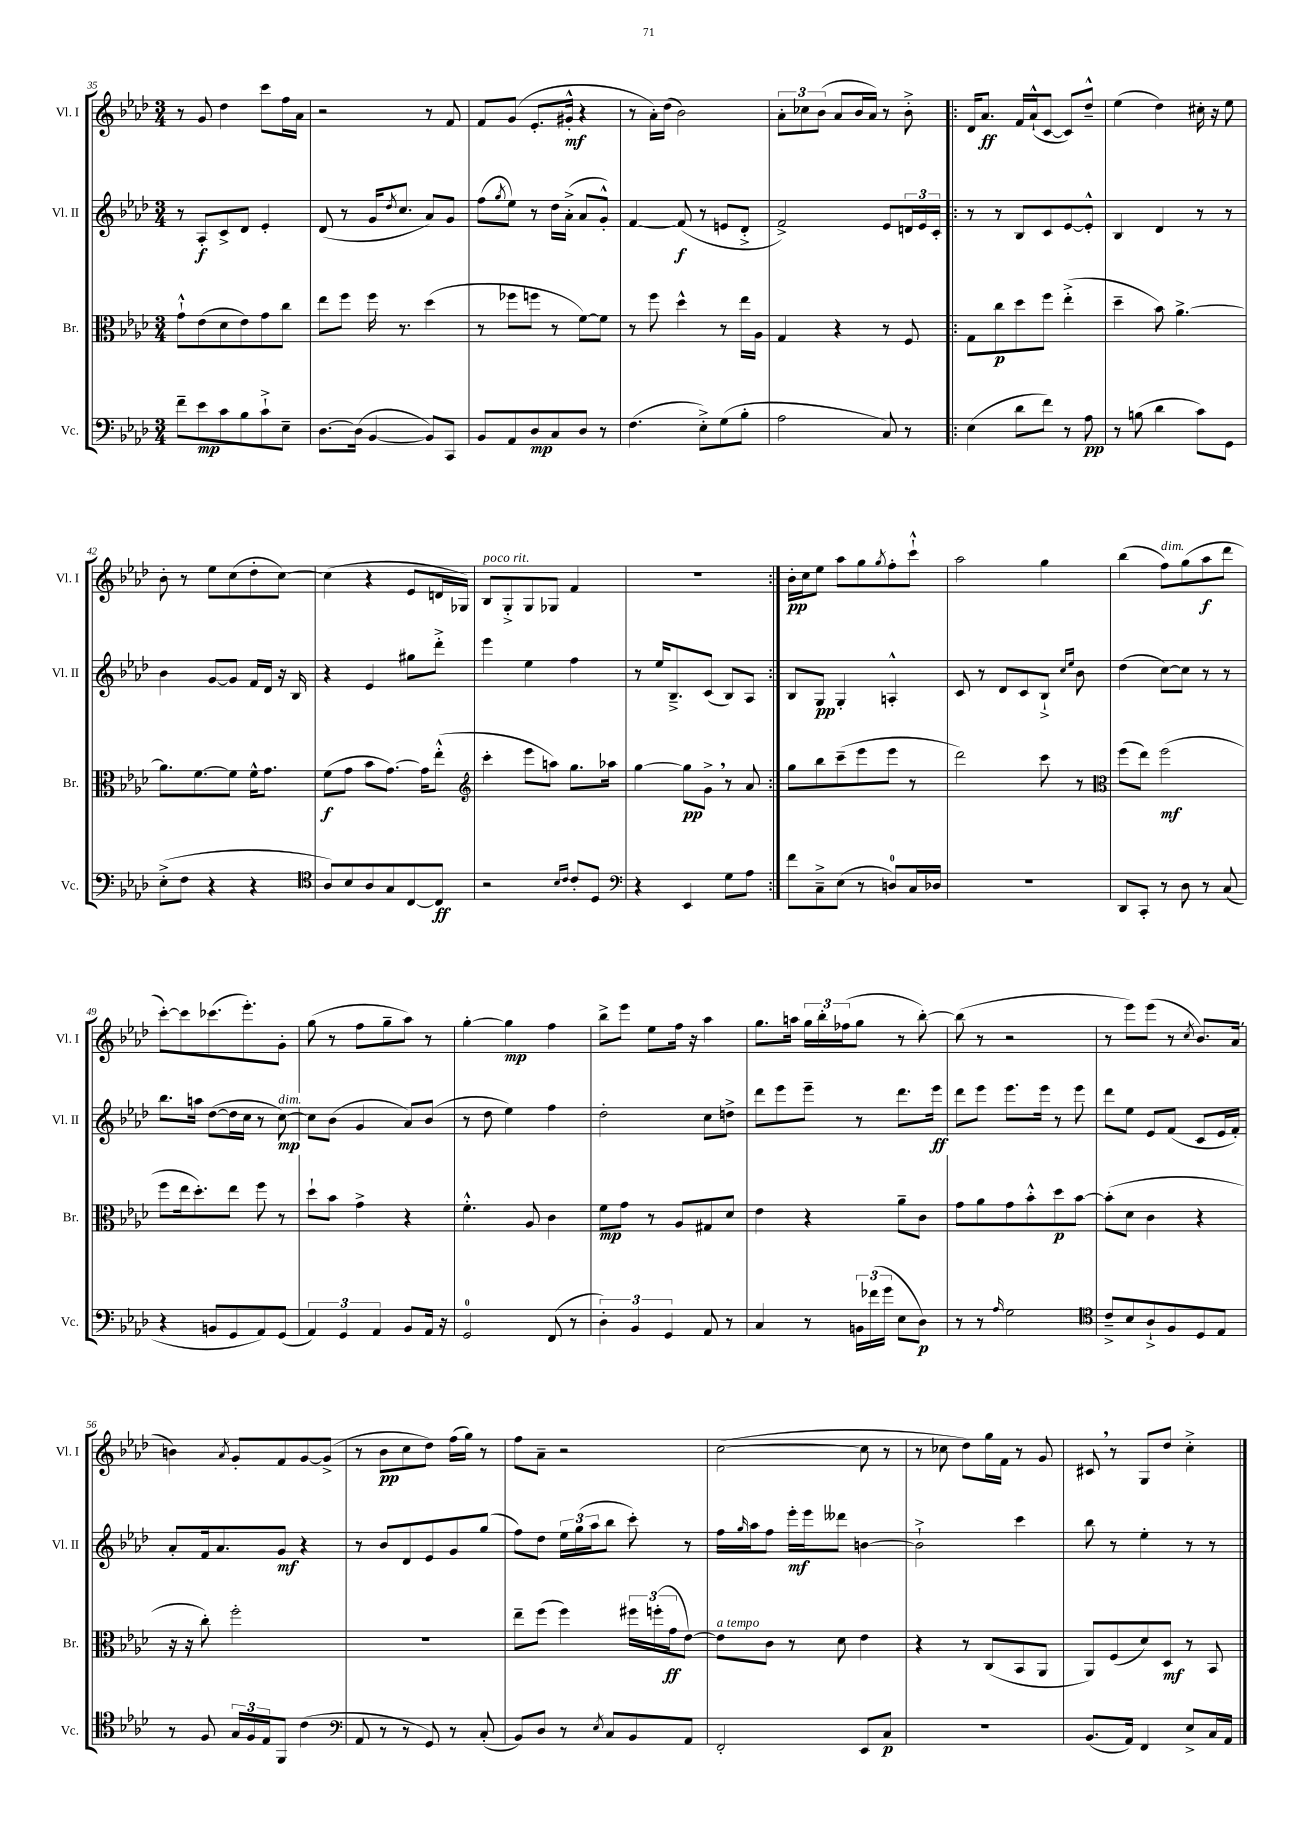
<<
\new StaffGroup <<
\new Staff = "s0" \with { instrumentName = "Vl. I" shortInstrumentName = "Vl. I" } {
    \clef treble \key aes \major \numericTimeSignature \time 3/4
    r8 g'8 des''4 c'''8 f''16 aes'16 |
    r2 r8 f'8 |
    f'8 g'8( ees'8.-. gis'16-.-^\mf r4 |
    r8 aes'16-.) des''16( bes'2) |
    \tuplet 3/2 { aes'8-. ces''8 bes'8( } aes'8 bes'16 aes'16) r8 bes'8-.-> |
    \repeat volta 2 { des'16 aes'8.\ff f'16 aes'16-!-^( c'8~ c'8) des''8---^ |
    ees''4( des''4) cis''16-. r16 ees''8 |
    bes'8-. r8 ees''8 c''8( des''8-. c''8~) |
    c''4( r4 ees'8 d'16 ges16) |
    bes8^\markup { \italic "poco rit." } g8-.-> g8 ges8 f'4 |
    R2. | }
    bes'16-.\pp c''16 ees''8 aes''8 g''8 \acciaccatura { g''8 } f''8-. c'''8-!-^ |
    aes''2 g''4 |
    bes''4( f''8^\markup { \italic "dim." }) g''8( aes''8\f des'''8 |
    c'''8~-.) c'''8 ces'''8.( ees'''8.-.) g'8-. |
    g''8( r8 f''8 g''8-- aes''8) r8 |
    g''4~-. g''4\mp f''4 |
    bes''8-> ees'''8 ees''8 f''16 r16 aes''4 |
    g''8. a''16 \tuplet 3/2 { g''16 bes''16-. fes''16( } g''8 r8 bes''8~-.) |
    bes''8( r8 r2 |
    r8 ees'''8) ees'''8( r8 \acciaccatura { c''8 } bes'8.) aes'16( |
    b'4) \acciaccatura { aes'8 } g'8-. f'8 g'8~ g'8->( |
    r8 bes'8\pp c''8 des''8) f''16( g''16) r8 |
    f''8 aes'8-- r2 |
    c''2~( c''8 r8 |
    r8 ces''8 des''8) g''16 f'16 r8 g'8 |
    cis'8 \breathe r8 g8 des''8 c''4-.-> \bar "|." |
}
\new Staff = "s1" \with { instrumentName = "Vl. II" shortInstrumentName = "Vl. II" } {
    \clef treble \key aes \major \numericTimeSignature \time 3/4
    r8 aes8-.\f c'8-> des'8 ees'4-. |
    des'8( r8 g'16 \acciaccatura { des''8 } c''8. aes'8) g'8 |
    f''8( \acciaccatura { g''8 } ees''8) r8 des''16 aes'16-.->( aes'8 g'8-.-^) |
    f'4~ f'8\f( r8 e'8 des'8-.-> |
    f'2->) ees'8 \tuplet 3/2 { d'16 ees'16 c'16-. } |
    \repeat volta 2 { r8 r8 bes8 c'8 ees'8~ ees'8-.-^ |
    bes4 des'4 r8 r8 |
    bes'4 g'8~ g'8 f'16 des'16 r16 bes16 |
    r4 ees'4 gis''8 des'''8-.-> |
    ees'''4 ees''4 f''4 |
    r8 ees''16 bes8.---> c'8( bes8) aes8 | }
    bes8 g8\pp g4-. a4-.-^ |
    c'8 r8 des'8 c'8 bes8-!-> \grace { c''16 ees''16 } bes'8 |
    des''4( c''8~) c''8 r8 r8 |
    bes''8. a''16 des''8~( des''16 c''16 r8 c''8~\mp^\markup { \italic "dim." }) |
    c''8 bes'8( g'4 aes'8) bes'8( |
    r8 des''8 ees''4) f''4 |
    des''2-. c''8 d''8-> |
    des'''8 ees'''8 ees'''8-- r8 des'''8. ees'''16\ff |
    des'''8 ees'''8 ees'''8. ees'''16 r8 ees'''8 |
    des'''8 ees''8 ees'8 f'8( c'8 ees'16 f'16-.) |
    aes'8-. f'16 aes'8. g'8\mf r4 |
    r8 bes'8 des'8 ees'8 g'8 g''8( |
    f''8) des''8 \tuplet 3/2 { ees''16 g''16( aes''16 } bes''8 c'''8-.) r8 |
    f''16 \grace { g''16 } aes''16 f''8 ees'''16-.\mf ees'''16 deses'''8 b'4~ |
    b'2-!-> c'''4 |
    bes''8 r8 ees''4-. r8 r8 \bar "|." |
}
\new Staff = "s2" \with { instrumentName = "Br." shortInstrumentName = "Br." } {
    \clef alto \key aes \major \numericTimeSignature \time 3/4
    g'8-!-^ ees'8( des'8 ees'8) g'8 c''8 |
    ees''8 f''8 f''16 r8. des''4( |
    r8 fes''8 f''8 r8 f'8~) f'8 |
    r8 f''8 des''4-^ r8 ees''16 aes16 |
    g4 r4 r8 f8 |
    \repeat volta 2 { g8 c''8\p des''8 f''8 ees''4-.->( |
    des''4-- bes'8) aes'4.~-> |
    aes'8. f'8.~ f'8 f'16-^ g'8. |
    f'8\f( g'8 bes'8 g'8.~) g'16 ees''8-.-^( |
    \clef treble c'''4-. ees'''8 a''8) g''8. aes''16 |
    g''4~ g''8\pp g'8-> \breathe r8 aes'8 | }
    g''8 bes''8 c'''8--( ees'''8 ees'''8 r8 |
    des'''2) c'''8 r8 |
    \clef alto f''8( ees''8) f''2\mf( |
    f''8 ees''16 des''8.-.) ees''8 f''8 r8 |
    des''8-! bes'8 g'4-> r4 |
    f'4.-.-^ aes8 c'4 |
    f'8\mp g'8 r8 aes8 gis8 des'8 |
    ees'4 r4 aes'8-- c'8 |
    g'8 aes'8 g'8 bes'8-.-^ des''8\p bes'8~ |
    bes'8-.( des'8 c'4 r4 |
    r16 r16 c''8-.) f''2-. |
    R2. |
    ees''8-- f''8( f''4) \tuplet 3/2 { fis''16 f''16-.( g'16\ff } ees'8~) |
    ees'8^\markup { \italic "a tempo" } c'8 r8 des'8 ees'4 |
    r4 r8 c8( bes,8 aes,8 |
    aes,8) f8( des'8) des8\mf r8 bes,8 \bar "|." |
}
\new Staff = "s3" \with { instrumentName = "Vc." shortInstrumentName = "Vc." } {
    \clef bass \key aes \major \numericTimeSignature \time 3/4
    f'8-- ees'8\mp c'8 bes8 c'8-!-> ees8-- |
    des8.~ des16( bes,4~ bes,8) c,8 |
    bes,8 aes,8 des8\mp c8 des8 r8 |
    f4.( ees8-.->) g8( bes8-. |
    aes2 c8) r8 |
    \repeat volta 2 { ees4( des'8 f'8) r8 aes8\pp |
    r8 b8( des'4 c'8) g,8 |
    ees8-.->( f8 r4 r4 |
    \clef tenor aes8) bes8 aes8 g8 c8~ c8\ff |
    r2 \grace { bes16 c'16 } c'8-. des8 |
    \clef bass r4 ees,4 g8 aes8 | }
    f'8 c8---> ees8( r8 d8-0) c16 des16 |
    R2. |
    des,8 c,8-. r8 des8 r8 c8( |
    r4 b,8 g,8 aes,8) g,8( |
    \tuplet 3/2 { aes,4) g,4 aes,4 } bes,8 aes,16 r16 |
    g,2-0 f,8( r8 |
    \tuplet 3/2 { des4-.) bes,4 g,4 } aes,8 r8 |
    c4 r8 \tuplet 3/2 { b,16 fes'16( g'16 } ees8 des8\p) |
    r8 r8 \grace { aes16 } g2 |
    \clef tenor c'8---> bes8 aes8-!-> f8 des8 ees8 |
    r8 f8 \tuplet 3/2 { g16 f16 ees16 } f,8 c'4( |
    \clef bass aes,8 r8 r8 g,8) r8 c8-.( |
    bes,8) des8 r8 \acciaccatura { ees8 } c8 bes,8 aes,8 |
    f,2-. ees,8 c8\p |
    R2. |
    bes,8.( aes,16) f,4 ees8-> c16 aes,16 \bar "|." |
}
>>
>>
\layout { \context { \Score currentBarNumber = #35 } }
